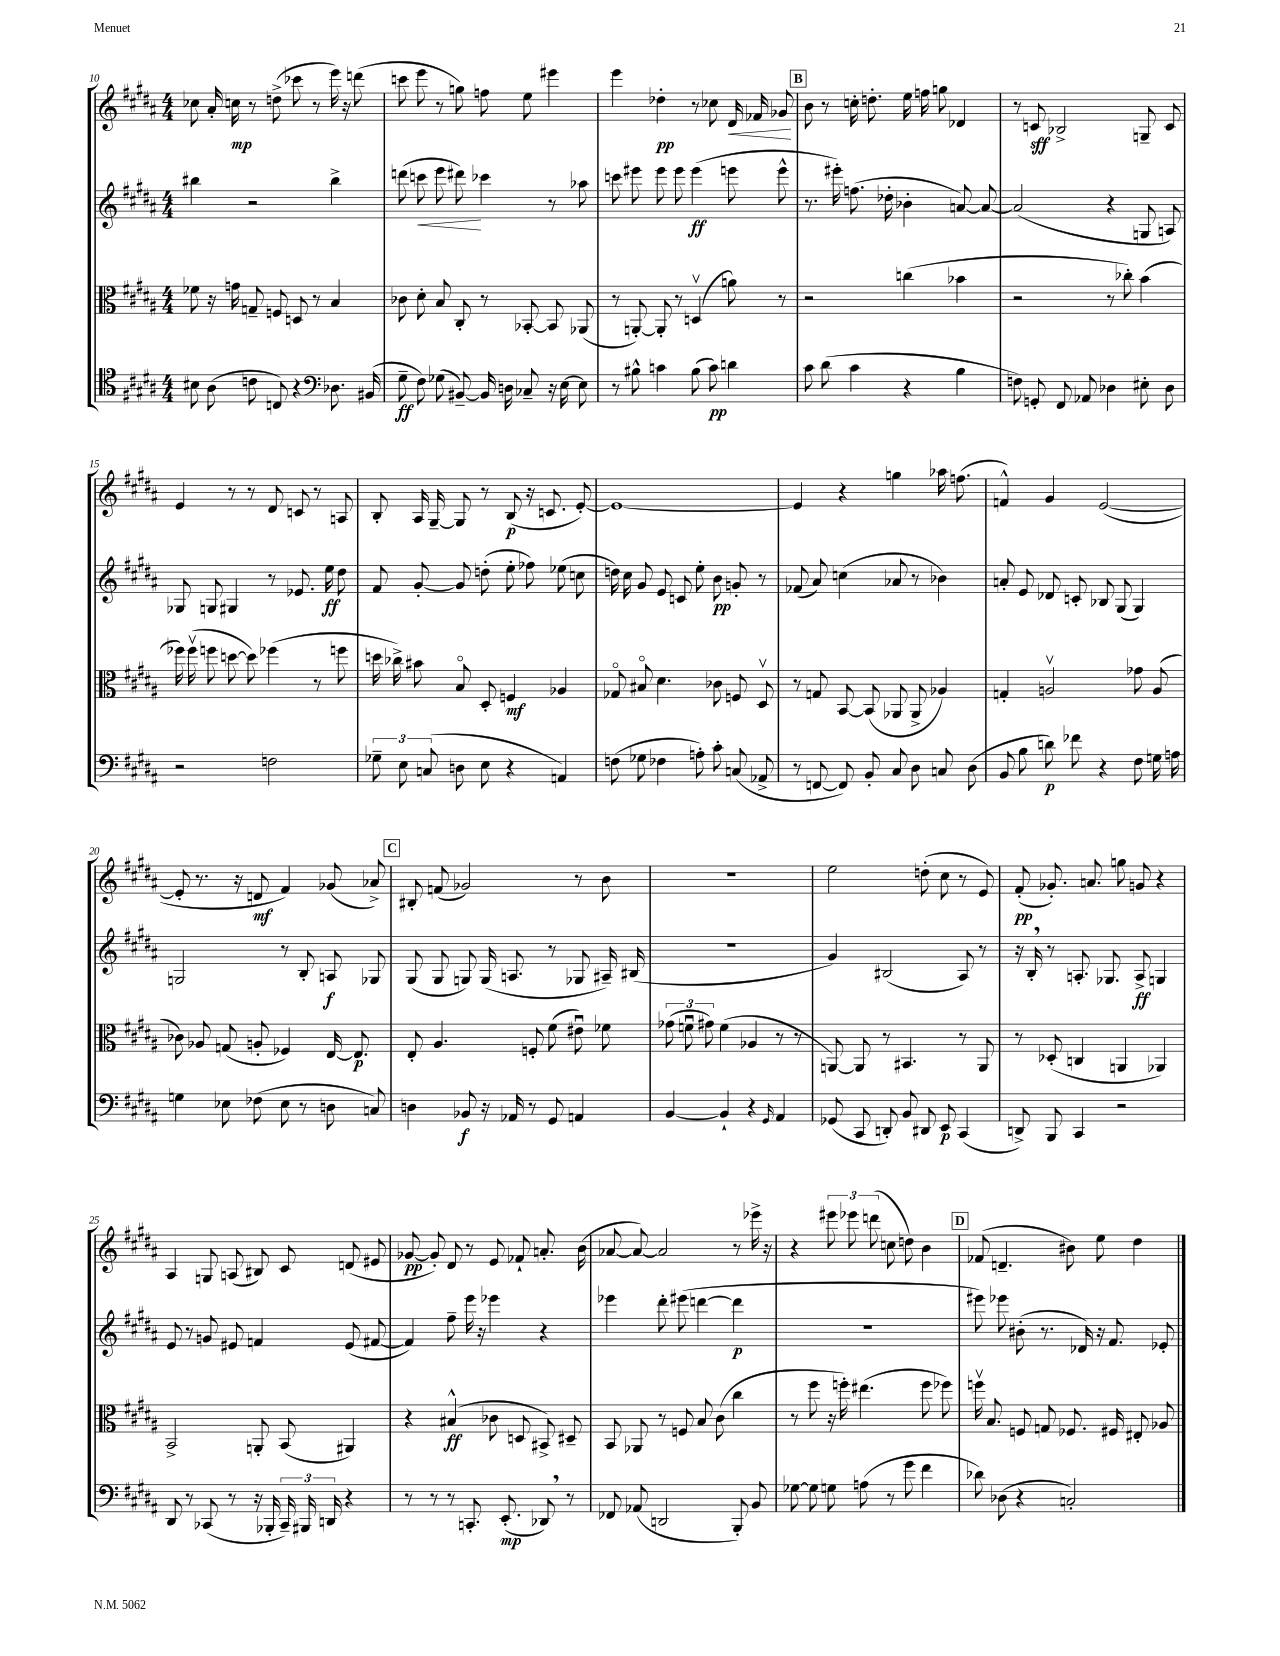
<<
\new StaffGroup <<
\new Staff = "s0" {
    \clef treble \key b \major \numericTimeSignature \time 4/4
    \autoBeamOff ces''8 ais'16-. c''16\mp r8 d''8->( ces'''8 r8 e'''16) r16 d'''8( |
    c'''8 e'''8 r8 g''8) f''8 e''8 eis'''4 |
    e'''4 des''4-.\pp r8 ces''8 dis'16\< fes'16 ges'8\! |
    \mark \markup { \box "B" } b'8 r8 c''16-. d''8.-. e''16 f''16 g''8 des'4 |
    r8 c'8\sff bes2-> g8-- c'8 |
    e'4 r8 r8 dis'8 c'8 r8 a8 |
    b8-. ais16 gis16~-- gis8 r8 b8\p( r16 c'8. e'8~-.) |
    e'1~ |
    e'4 r4 g''4 aes''16 f''8.( |
    f'4-^) gis'4 e'2~( |
    e'8-. r8. r16 d'8\mf fis'4) ges'8( aes'8->) |
    \mark \markup { \box "C" } bis8-. f'8( ges'2) r8 b'8 |
    R1 |
    e''2 d''8-.( cis''8 r8 e'8) |
    fis'8-.\pp( ges'8.-.) a'8. g''8 g'8 r4 |
    ais4 g8 a8( bis8) cis'8 d'8( eis'8 |
    ges'8~\pp ges'8-.) dis'8 r8 e'8 fes'8-! a'8.-. b'16( |
    aes'8~ aes'8~) aes'2 r8 ees'''16-> r16 |
    r4 \tuplet 3/2 { eis'''8 ees'''8 d'''8( } c''8 d''8) b'4 |
    \mark \markup { \box "D" } fes'8( d'4.-- bis'8) e''8 dis''4 \bar "|." |
}
\new Staff = "s1" {
    \clef treble \key b \major \numericTimeSignature \time 4/4
    \autoBeamOff bis''4 r2 bis''4-> |
    d'''8( c'''8\< e'''8 dis'''8\!) ces'''4 r8 aes''8 |
    c'''8 eis'''8 eis'''8 eis'''8 eis'''4\ff( e'''8 e'''8-^ |
    \mark \markup { \box "B" } r8. eis'''16-.) f''8.( des''16-. bes'4-. a'8~) a'8~ |
    a'2( r4 g8 a8) |
    ges8 g8 gis4 r8 ees'8. e''16\ff dis''8 |
    fis'8 gis'8~-. gis'8 d''8-.( e''8-. fes''8) ees''8( c''8 |
    d''16) cis''16 gis'8 e'8 c'8 e''8-. b'8\pp g'8-. r8 |
    fes'8( ais'8) c''4( aes'8 r8 bes'4) |
    a'8-. e'8 des'8 c'8-. bes8 gis8( gis4) |
    g2 r8 b8-. a8\f ges8 |
    \mark \markup { \box "C" } gis8( gis8 g8) g16( a8. r8 ges8 ais16--) bis16( |
    R1 |
    gis'4) bis2( ais8) r8 |
    r16 b16-. \breathe r8 a8.-. ges8. a8->\ff g4 |
    e'8 r8 g'8 eis'8 f'4 eis'8( fis'8~ |
    fis'4) fis''8-- e'''16 r16 ees'''4 r4 |
    ees'''4 dis'''8-. eis'''8( d'''4~ d'''4\p |
    R1 |
    \mark \markup { \box "D" } eis'''8) ees'''8 bis'8-.( r8. des'16) r16 fis'8. ees'8-. \bar "|." |
}
\new Staff = "s2" {
    \clef alto \key b \major \numericTimeSignature \time 4/4
    \autoBeamOff fes'8 r16 g'16 g8-- f8 d8 r8 b4 |
    ces'8 dis'8-. b8 cis8-. r8 bes,8~-. bes,8 aes,8( |
    r8 a,8~-.) a,8-. r8 d4\upbow( a'8) r8 |
    \mark \markup { \box "B" } r2 c''4( bes'4 |
    r2 r8 ces''8-.) b'4( |
    fes''16) fes''16\upbow( f''8 d''8~ d''8) fes''4( r8 f''8 |
    d''16 ces''16->) bis'8 b8\flageolet dis8-. f4\mf aes4 |
    ges8\flageolet bis8\flageolet dis'4. ces'8 f8 dis8\upbow |
    r8 g8 b,8~ b,8( aes,8 aes,8-> aes4) |
    g4-. a2\upbow ges'8 a8( |
    ces'8) aes8 g8( a8-. fes4) e16~ e8.\p |
    \mark \markup { \box "C" } e8-. ais4. f8-. fis'8( eis'8\downbow) fes'8 |
    \tuplet 3/2 { ges'8( f'8\downbow gis'8) } f'4( aes4 r8 r8 |
    a,8~) a,8 r8 bis,4. r8 a,8 |
    r8 des8-.( c4 a,4 aes,4) |
    b,2-> a,8-. b,8( ais,4) |
    r4 bis4-^\ff( ces'8 d8 bis,8->) dis8-- |
    b,8 aes,8 r8 f8 b8 cis'8( cis''4 |
    r8 fis''8 r16 f''16-.) eis''4.( f''8 fes''8) |
    \mark \markup { \box "D" } f''16\upbow b8. f8 g8 fes8. fis16 eis8-. aes8 \bar "|." |
}
\new Staff = "s3" {
    \clef tenor \key b \major \numericTimeSignature \time 4/4
    \autoBeamOff bis8 ais8( c'8 c8) r4 \clef bass des8. bis,16( |
    gis8--\ff fis8) ges8( bis,8~--) bis,16 d16 ces8-- r16 e16~ e8 |
    r8 bis8-^ c'4 bis8( c'8\pp) d'4 |
    \mark \markup { \box "B" } cis'8 dis'8( cis'4 r4 b4 |
    f8) g,8-. fis,8 aes,8 des4 eis8-. des8 |
    r2 f2 |
    \tuplet 3/2 { ges8-- e8 c8( } d8 e8 r4 a,4) |
    f8( ges8 fes4 a8-.) cis'8-. c8( aes,8-> |
    r8 f,8~ f,8) b,8-. cis8 dis8 c8 dis8( |
    b,8 b8 d'8\p) fes'8 r4 fis8 g16 a16 |
    g4 ees8 fes8( ees8 r8 d8 c8) |
    \mark \markup { \box "C" } d4 bes,8\f r16 aes,16 r8 gis,8 a,4 |
    b,4~ b,4-! r4 \grace { gis,16 } ais,4 |
    ges,8( cis,8 d,8-.) b,8 dis,8 e,8\p cis,4( |
    d,8->) b,,8 cis,4 r2 |
    dis,8 r8 ces,8( r8 r16 bes,,16-. \tuplet 3/2 { ces,16--) bis,,16 d,16 } r4 |
    r8 r8 r8 c,8.-. e,8.-.\mp( des,8) \breathe r8 |
    fes,8 aes,8( d,2 b,,8-.) b,8 |
    ges8~ ges8 g8 a8( r8 gis'8 fis'4 |
    \mark \markup { \box "D" } des'8) des8( r4 c2-.) \bar "|." |
}
>>
>>
\layout { \context { \Score currentBarNumber = #10 } }
